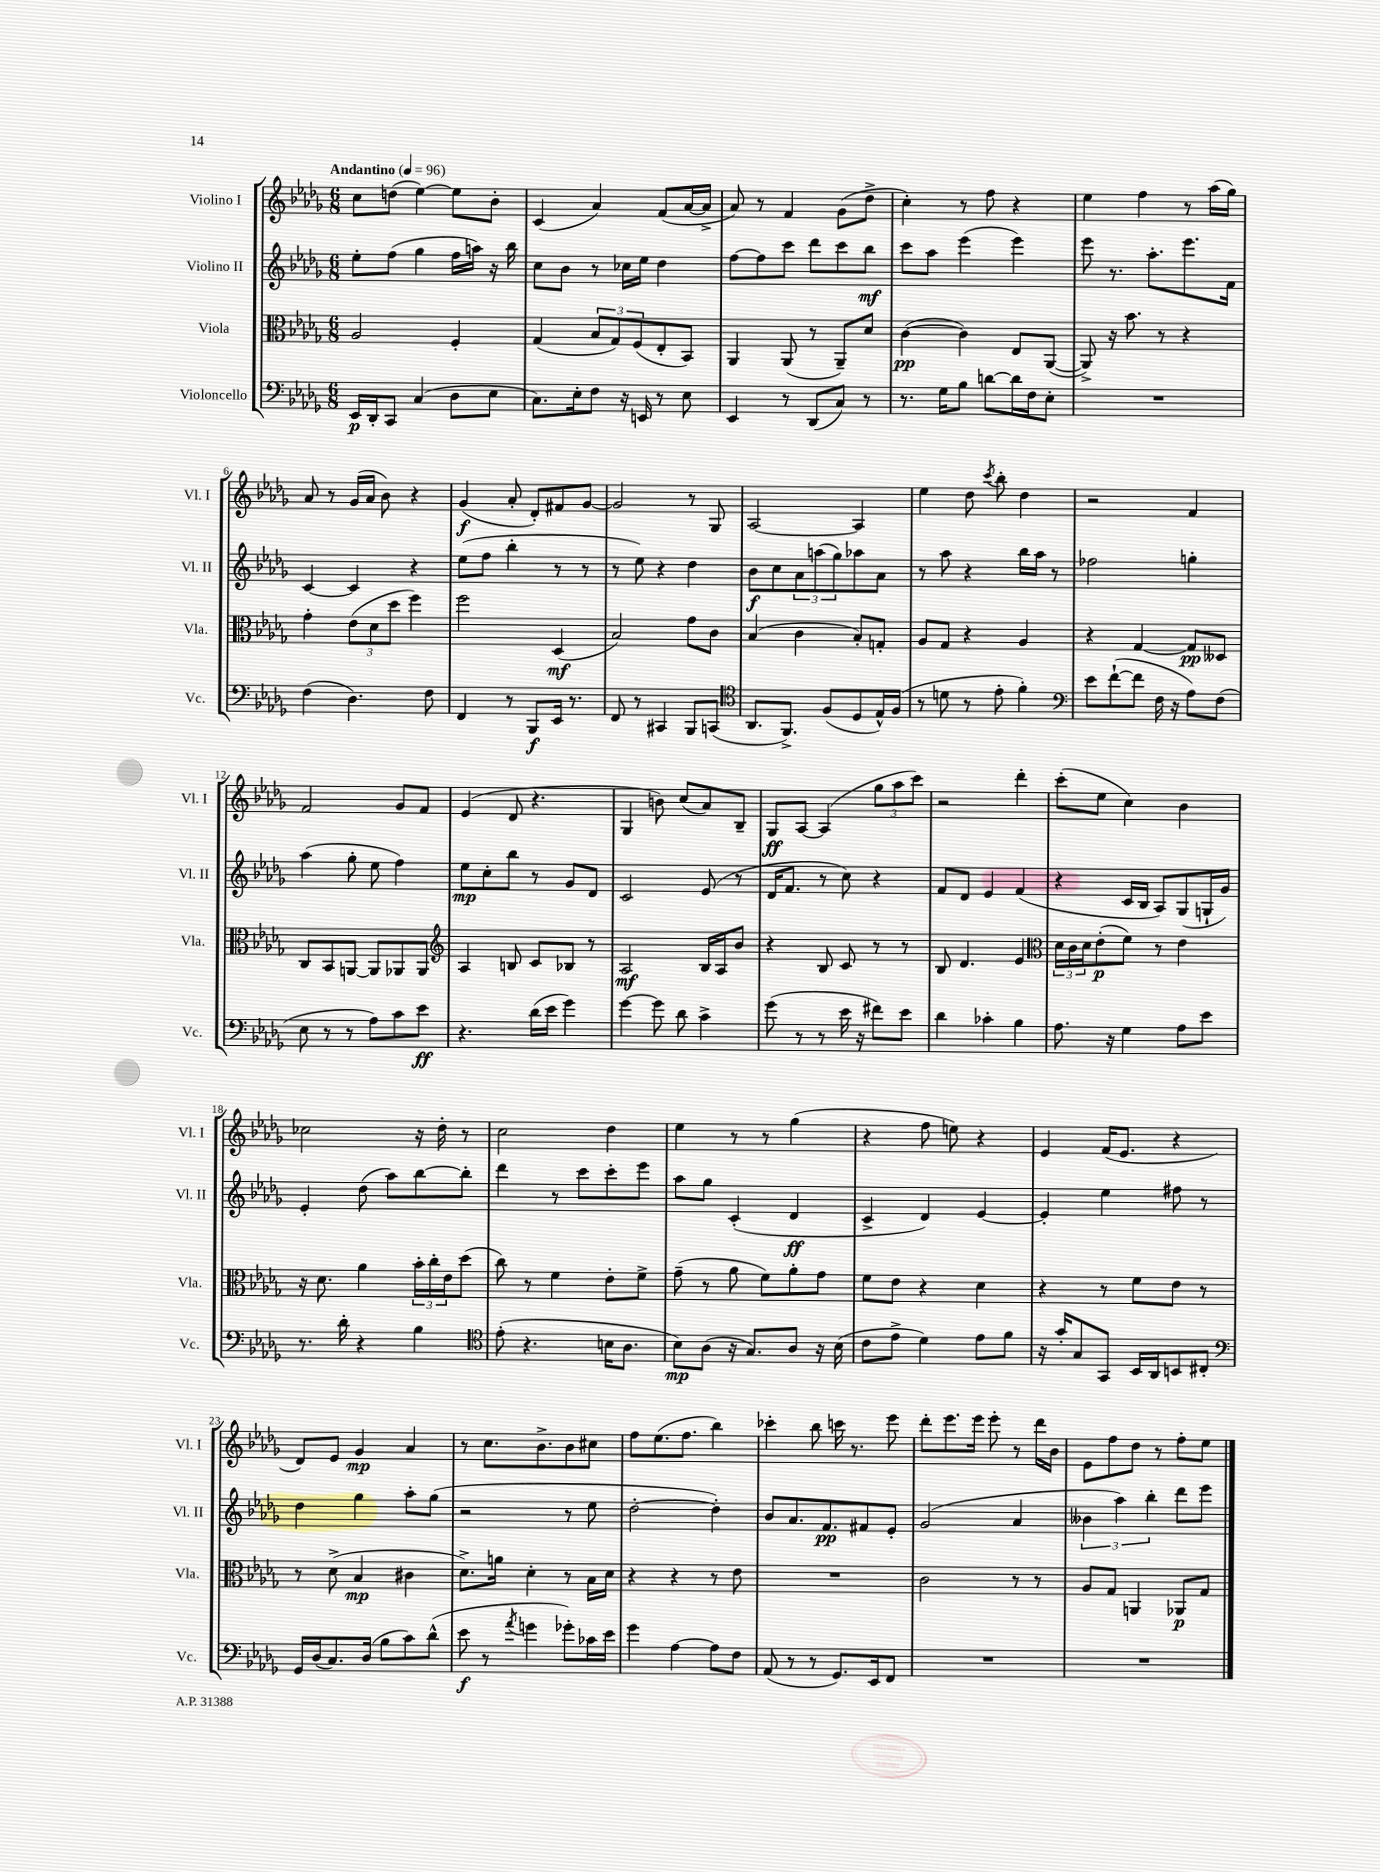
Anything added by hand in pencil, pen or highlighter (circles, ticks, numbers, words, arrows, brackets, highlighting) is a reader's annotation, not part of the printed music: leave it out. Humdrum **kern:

**kern	**kern	**kern	**kern
*staff4	*staff3	*staff2	*staff1
*clefF4	*clefC3	*clefG2	*clefG2
*k[b-e-a-d-g-]	*k[b-e-a-d-g-]	*k[b-e-a-d-g-]	*k[b-e-a-d-g-]
*M6/8	*M6/8	*M6/8	*M6/8
*MM96	*MM96	*MM96	*MM96
16EE-/LL	2A-/	8ee-'\L	8cc\L
16DD-'/J	.	.	.
8CC/J	.	(8ff\J	(8dd\J
(4C/	.	4gg-\	[4ee-\)
8D-\L	4F'/	16ff\LL	8ee-\]L
.	.	16aa\JJ)	.
8E-\J	.	16r	8b-'\J
.	.	16bb-\	.
=	=	=	=
8.C\L)	(4G-/	8cc\L	(4c/
.	.	8b-\J	.
16E-'\k	.	.	.
8F\J	12B-/L	8r	4a-/)
.	12G-/)	.	.
16r	.	16cc-\LL	.
.	(12F/	.	.
16EE/	.	16ee-\JJ	.
8r	8E-'/	4dd-\	(8f/L
8E-\	8BB-/J)	.	[16a-/L
.	.	.	16a-^/]JJ
=	=	=	=
4EE-/	4AA-/	[8ff\L	8a-/)
.	.	8ff\]	8r
8r	(8AA-/	8ccc\J	4f/
(8DD-/L	8r	8ddd-\L	.
8C/J)	8AA-~/L)	8ccc\	(8g-\L
8r	8d-/J	8bb-\J	8dd-^\J
=	=	=	=
8.r	([4c\	8ccc\L	4cc'\)
.	.	8aa-\J	.
16G-\LK	.	.	.
8B-\J	4c\])	(4eee-\	8r
[8d\L	.	.	8ff\
16d\]L	8E-/L	4eee-\)	4r
16F\J	.	.	.
8E-'\J	([8AA-/J	.	.
=	=	=	=
2.r	8AA-^/])	8eee-\	4ee-\
.	16r	8.r	.
.	8.b-\	.	.
.	.	.	4ff\
.	.	8.aa-'\L	.
.	8r	.	.
.	4r	8.eee-\	8r
.	.	.	(16aa-\LL
.	.	16f\Jk	16gg-\JJ)
=	=	=	=
(4F\	4g-'\	[4c/	8a-/
.	.	.	8r
4.D-\)	(12e-\L	4c/]	(16g-/LL
.	.	.	16a-/JJ
.	12d-\	.	.
.	.	.	8b-\)
.	12dd-\J	.	.
.	4ff\)	4r	4r
8F\	.	.	.
=	=	=	=
4FF/	2ff\	(8ee-\L	(4g-/
.	.	8ff\J	.
8r	.	4bb-'\	8a-'/
8BBB-/L	.	.	8d-'/L)
16EE-/Jk	(4D-/	8r	8f#/
8.r	.	.	.
.	.	8r	[8g-/J
=	=	=	=
8FF/	2B-/)	8r	2g-/]
8r	.	8ee-\)	.
4CC#/	.	4r	.
8BBB-/L	8g-\L	4dd-\	8r
(8CC/J	8c\J	.	8G-/
=	=	=	=
*clefC4	*	*	*
8.AA-/L	(4B-/	8b-\L	[2A-/
.	.	8cc\	.
8.FF^/J)	.	.	.
.	4c\	12a-\	.
.	.	(12aa\	.
(8F/L	.	.	.
.	.	12gg-\)	.
8D-/	8B-'/L)	8aa-\	4A-/]
16E-^^/L)	8G'/J	8a-\J	.
(16F/JJ	.	.	.
=	=	=	=
8r	8A-/L	8r	4ee-\
8d\	8G-/J	8aa-\	.
8r	4r	4r	8dd-\
.	.	.	8qccc/
8e-'\	.	.	8bb-'\
4f'\)	4A-/	16bb-\LL	4dd-\
.	.	16aa-\JJ	.
.	.	8r	.
=	=	=	=
*clefF4	*	*	*
8e-\L	4r	2ff-\	2r
([8f`\	.	.	.
8f\]J	[4G-/	.	.
16F\	.	.	.
16r	.	.	.
8A-\L)	8G-/]L	4gg'\	4f/
(8F\J	8D--/J	.	.
=	=	=	=
8E-\	8C/L	(4aa-\	2f/
8r	8BB-/	.	.
8r	[8AA/J	8gg-'\	.
8A-\L)	8AA/]L	8ee-\	.
8c\	8AA-/	4ff\)	8g-/L
8e-\J	8AA-/J	.	8f/J
=	=	=	=
*	*clefG2	*	*
4.r	4A-/	8ee-\L	(4e-/
.	.	8cc'\	.
.	8B/	8bb-\J	8d-/
(16d-\LL	8c/L	8r	4.r
16e-\JJ	.	.	.
4g-\)	8B-/J	8g-/L	.
.	8r	8d-/J	.
=	=	=	=
[4g-\	2A-/	2c/	4G-/
8g-\]	.	.	8b\)
8d-\	.	.	(8cc/L
4c^\	16B-/LL	(8e-/	8a-/)
.	16A-/J	.	.
.	8b-/J	8r	8B-~/J
=	=	=	=
(8g-\	4r	16d-/LK	8G-/L
.	.	8.f/J	.
8r	.	.	[8A-/J
8r	8B-/	8r	(4A-/]
16e-\	8c/	8cc\)	.
16r	.	.	.
8f#\L)	8r	4r	12gg-\L
.	.	.	12aa-\
8e-\J	8r	.	.
.	.	.	12ccc\J)
=	=	=	=
4d-\	8B-/	8f/L	2r
.	4.d-/	8d-/J	.
4c-'\	.	4e-/	.
4B-\	4e-/	(4f/	4ddd-'\
=	=	=	=
*	*clefC3	*	*
8.A-\	24d-\LL	4r	(8ccc'\L
.	24c\	.	.
.	24d-\J	.	.
.	(8e-'\	.	8ee-\J
16r	.	.	.
4G-\	8f\J)	16c/LL	4cc\)
.	.	16B-/JJ	.
.	8r	8A-/L)	.
8A-\L	4e-\	(8G-/	4b-\
8e-\J	.	16G`/L	.
.	.	16g-/JJ)	.
=	=	=	=
8.r	16r	4e-'/	2cc-\
.	8.d-\	.	.
16d-'\	.	.	.
4r	4a-\	(8dd-\	.
.	.	8aa-\L)	.
4B-\	24b-'\LL	[8bb-\	16r
.	24cc'\	.	.
.	.	.	16dd-'\
.	24e-\J	.	.
.	(8dd-\J	8bb-'\]J	8r
=	=	=	=
*clefC4	*	*	*
(8e-'\	8cc\)	4ddd-\	2cc\
4.r	8r	.	.
.	4f\	8r	.
.	.	8ccc\L	.
16B\LK	8e-'\L	8ccc'\	4dd-\
8.A-\J	.	.	.
.	8f^\J	8eee-\J	.
=	=	=	=
8B-\L)	(8g-~\	8aa-\L	4ee-\
(8A-\J	8r	8gg-\J	.
16r	8a-\	(4c'/	8r
8.G-/L)	.	.	.
.	8f\L)	.	8r
8A-/J	8a-'\	4d-/	(4gg-\
16r	8g-\J	.	.
(16B-\	.	.	.
=	=	=	=
8c\L	8f\L	4c^/	4r
8e-^\J	8e-\J	.	.
4d-\)	4r	4d-/)	8ff\
.	.	.	8ee\)
8e-\L	4d-\	[4e-/	4r
8f\J	.	.	.
=	=	=	=
16r	4r	4e-'/]	4e-/
16g-'/LK	.	.	.
8G-/	.	.	.
8GG-/J	8r	4ee-\	(16f/LK
.	.	.	8.e-/J
16BB-/LL	8f\L	.	.
16AA-/J	.	.	.
8BB/	8e-\J	8ff#\	4r
8C#'/J	8r	8r	.
=	=	=	=
*clefF4	*	*	*
16GG-/LL	8r	4dd-\	8d-/L)
(16D-/J	.	.	.
8.C/)	(8d-^\	.	8e-/J
.	4B-/	4gg-\	4g-/
(16D-/Jk	.	.	.
8B-\L	.	.	.
8c\)	4c#\	8aa-'\L	4a-/
(8d-^^\J	.	(8gg-\J	.
=	=	=	=
8e-\	8.d-^\L)	2r	8r
8r	.	.	8.cc\L
.	16a\Jk	.	.
8qa-/	.	.	.
4g\	4d-'\	.	.
.	.	.	8.b-^\
8g-'\L)	8r	8r	8b-\
16c-\L	16B-\LL	8ee-\	8cc#\J
16e-\JJ	16d-\JJ	.	.
=	=	=	=
4g-\	4r	[2dd-'\	8ff\L
.	.	.	(8.ee-\
[4A-\	4r	.	.
.	.	.	8.ff\J
8A-\]L	8r	4dd-'\])	4bb-\)
8F\J	8e-\	.	.
=	=	=	=
(8AA-/	2.r	8b-/L	4ccc-'\
8r	.	8.a-/	.
8r	.	.	8bb-\
.	.	8.f/	.
8.GG-/L)	.	.	16ccc\
.	.	.	8.r
.	.	8f#/	.
16EE-/k	.	.	.
8FF/J	.	8e-'/J	8eee-\
=	=	=	=
2.r	2c\	(2g-/	8ddd-'\L
.	.	.	8.eee-\
.	.	.	16eee-\Jk
.	.	.	8eee-'\
.	8r	4a-/	8r
.	8r	.	16ddd-\LL
.	.	.	16b-\JJ
=	=	=	=
2.r	8A-/L	6b--\	8e-\L
.	8G-/J	.	8ff\
.	.	6aa-\)	.
.	4AA/	.	8dd-\J
.	.	6bb-'\	.
.	.	.	8r
.	8AA-/L	8ddd-\L	8ff'\L
.	8G-/J	8eee-\J	8ee-\J
==	==	==	==
*-	*-	*-	*-
